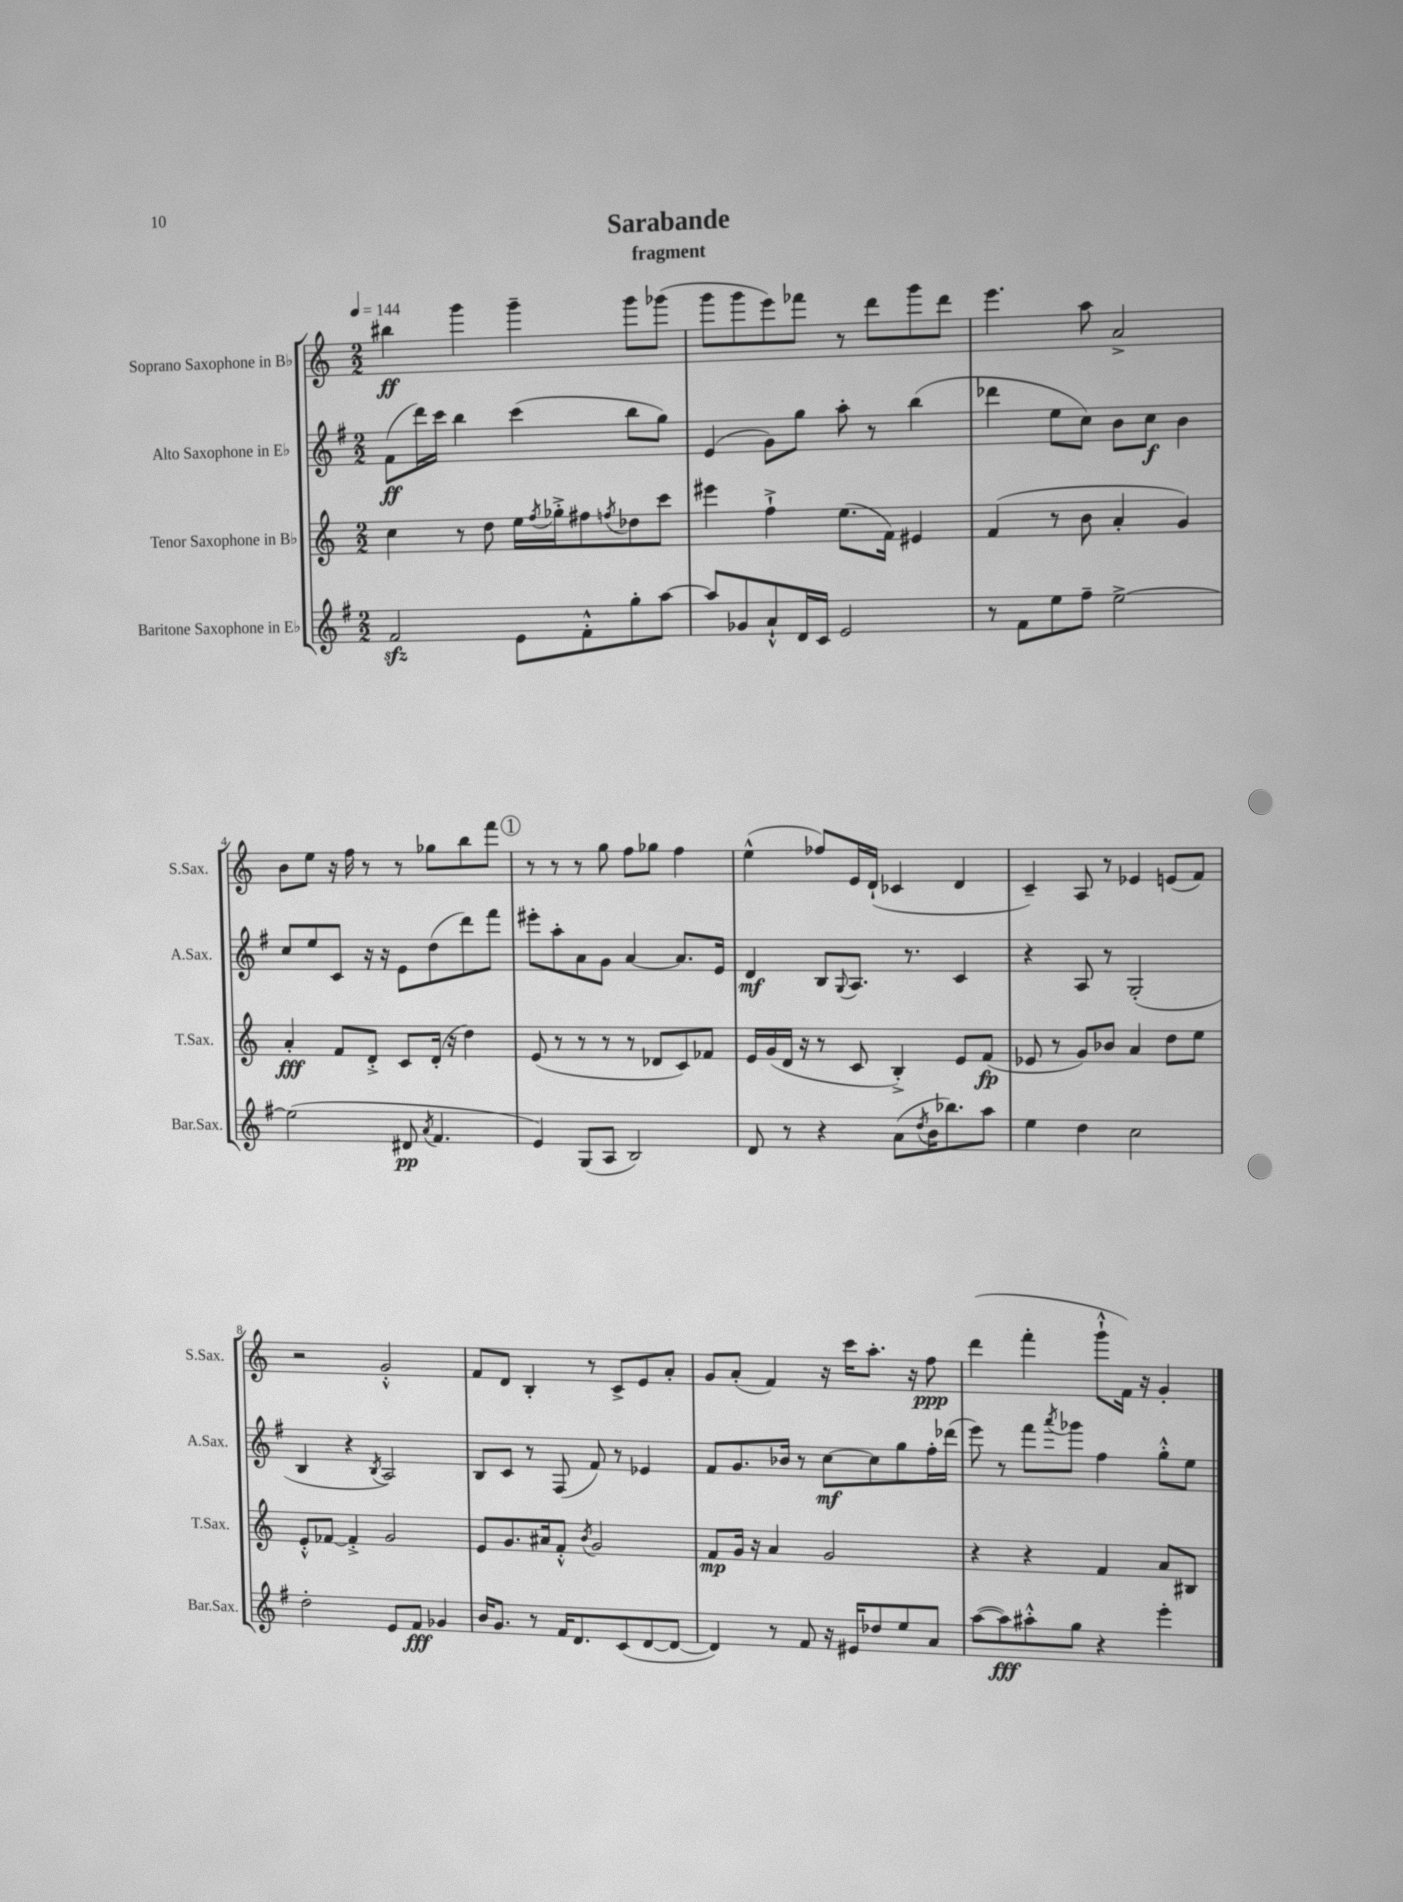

**kern	**kern	**kern	**kern
*staff4	*staff3	*staff2	*staff1
*clefG2	*clefG2	*clefG2	*clefG2
*k[f#]	*k[]	*k[f#]	*k[]
*M2/2	*M2/2	*M2/2	*M2/2
*MM144	*MM144	*MM144	*MM144
2f#	4cc	(8f#	4bb#
.	.	16ddd)	.
.	.	16ccc	.
.	8r	4bb	4ggg
.	8dd	.	.
8e	16ee	(4ccc	4ggg~
.	8qff	.	.
.	16gg-'^	.	.
8f#'^^	8ff#	.	.
.	8qff	.	.
8gg'	8dd-	8bb	8ggg
[8aa	8ccc	8gg)	(8ggg-
=	=	=	=
8aa]	4eee#	(4e	8ggg
8g-	.	.	8ggg
8a`^^	4ff`^	8g)	8eee)
16d	.	8gg	8fff-
16c	.	.	.
2e	(8.ee	8aa'	8r
.	.	8r	8ddd
.	16f)	.	.
.	4e#	(4bb	8ggg
.	.	.	8ddd
=	=	=	=
8r	(4f	4ddd-	4.eee
8f#	.	.	.
8ee	8r	8ee	.
8ff#~	8b	8cc)	8aa
[2ee^	4a'	8b	2a^
.	.	8cc	.
.	4g)	4b	.
=	=	=	=
(2ee]	4a'	8cc	8b
.	.	8ee	8ee
.	8f	8c	16r
.	.	.	16ff
.	8d'^	16r	8r
.	.	16r	.
8d#	8c	8e	8r
8qa	.	.	.
4.f#	(16d'	(8dd	8gg-
.	16r	.	.
.	4dd)	8ddd)	8bb
.	.	8fff#	8fff
=	=	=	=
4e)	(8e	8eee#'	8r
.	8r	8aa'	8r
(8G	8r	8a	8r
8A	8r	8g	8gg
2B)	8r	[4a	8ff
.	8d-	.	8gg-
.	8c)	8.a]	4ff
.	8f-	.	.
.	.	16e	.
=	=	=	=
8d	16e	4d	(4ee^^
.	(16g	.	.
8r	16d	.	.
.	16r	.	.
4r	8r	8B	8ff-)
.	.	8qqG	.
.	8c	8.A	16e
.	.	.	(16d`
(8a	4B'^)	.	4c-
.	.	8.r	.
8qdd	.	.	.
16b	.	.	.
8.bb-)	.	.	.
.	8e	4c	4d
8aa	(8f	.	.
=	=	=	=
4ee	8e-	4r	4c~)
.	8r	.	.
4dd	8g)	8A	8A
.	8b-	8r	8r
2cc	4a	(2G'	4e-
.	8dd	.	(8e
.	8ee	.	8f)
=	=	=	=
2dd'	8e'^^	4B	2r
.	[8f-	.	.
.	4f-'^]	4r	.
.	.	8qB	.
8e	2g	2A)	2g'^^
8f#	.	.	.
4g-	.	.	.
=	=	=	=
16b	8e	8B	8f
8.g	.	.	.
.	8.g	8c	8d
8r	.	8r	4B'
.	16a#	.	.
16f#	8f'^^	(8F#	.
8.d	.	.	.
.	8qb	.	.
.	2g	8f#)	8r
(8c	.	8r	8c^
[8d	.	4e-	8e
8d_	.	.	8a'
=	=	=	=
4d])	8f	8f#	8g
.	16g	8.g	(8a'
.	16r	.	.
8r	4a	.	4f)
.	.	16b-	.
8f#	.	8r	.
16r	2g	[8cc	16r
16e#	.	.	16ccc
8dd-	.	8cc]	8.aa'
8ee	.	8gg	.
.	.	.	16r
8a	.	16ff#'	8ff
.	.	(16ddd-	.
=	=	=	=
([8aa	4r	8eee)	(4ddd
8aa])	.	8r	.
8aa#'^^	4r	8fff#	4fff'
.	.	8qaaa	.
8gg	.	8ggg-	.
4r	4f	4ff#	8ggg`^^
.	.	.	16f)
.	.	.	16r
4eee'	8a	8gg'^^	4g'
.	8B#	8ee	.
==	==	==	==
*-	*-	*-	*-
